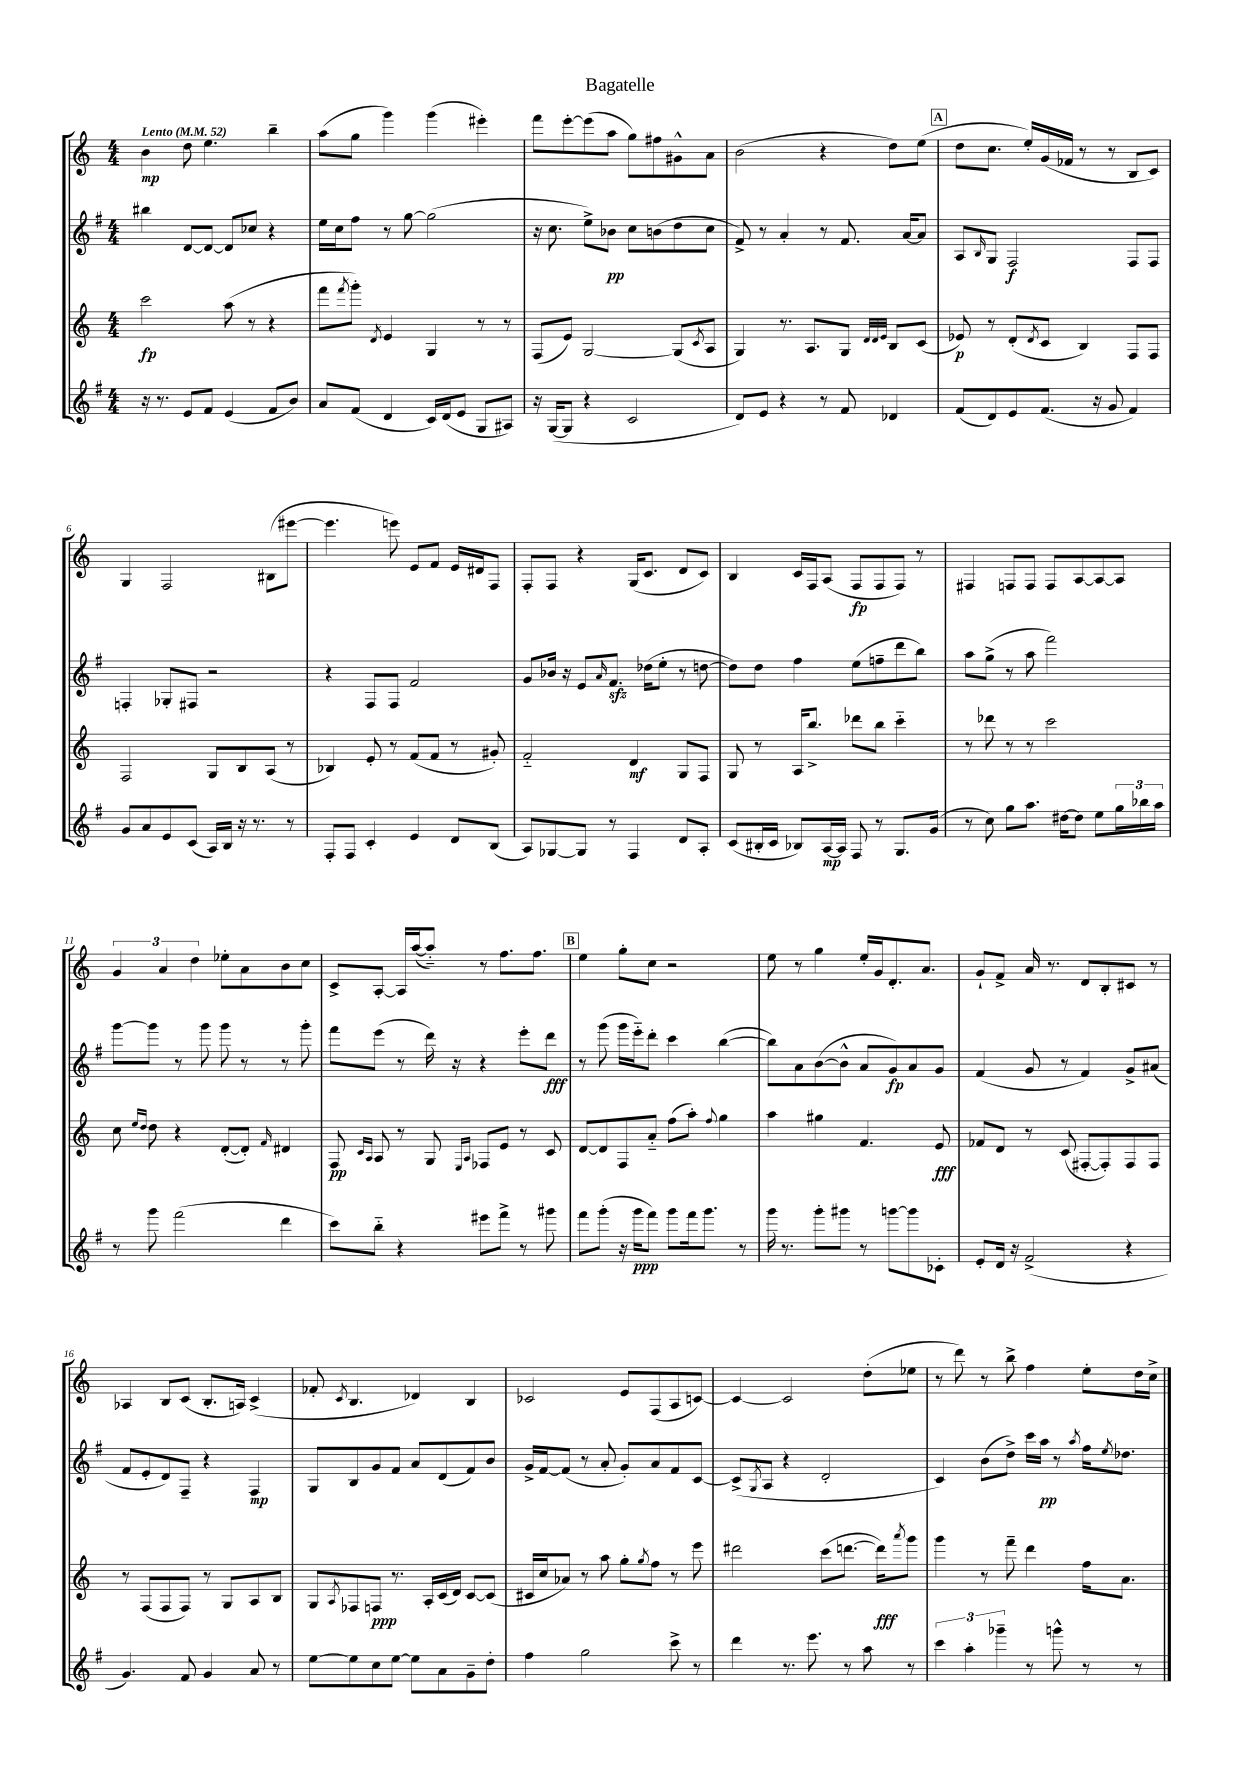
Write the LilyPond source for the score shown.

\header { title = "Bagatelle" }
<<
\new StaffGroup <<
\new Staff = "s0" {
    \clef treble \key c \major \numericTimeSignature \time 4/4 \tempo "Lento" 4 = 52
    b'4\mp d''8 e''4. b''4-- |
    a''8( g''8 g'''4) g'''4( eis'''4-.) |
    f'''8 e'''8~-. e'''8( a''8 g''8) fis''8 gis'8-^ a'8 |
    b'2( r4 d''8) e''8( |
    \mark \markup { \box "A" } d''8 c''8. e''16-.) g'16( fes'16 r8 r8 b8 c'8) |
    g4 f2 bis8( eis'''8~ |
    eis'''4. e'''8) e'8 f'8 e'16 dis'16 f8 |
    f8-. f8 r4 g16( c'8. d'8 c'8) |
    b4 c'16 f16 a8( f8\fp f8 f8) r8 |
    fis4 f8 f8 f8 a8~ a8~ a8 |
    \tuplet 3/2 { g'4 a'4 d''4 } ees''8-. a'8 b'8 c''8 |
    c'8-> a8~-. a16 a''16~( a''8-_) r8 f''8. f''8. |
    \mark \markup { \box "B" } e''4 g''8-. c''8 r2 |
    e''8 r8 g''4 e''16-. g'16 d'8.-. a'8. |
    g'8-! f'8-> a'16 r8. d'8 b8-. cis'8 r8 |
    aes4 b8 c'8( b8.-. a16) c'4->( |
    fes'8-. \acciaccatura { c'8 } b4. des'4) b4 |
    ces'2 e'8 f8( a8 c'8~) |
    c'4~ c'2 d''8-.( ees''8 |
    r8 d'''8) r8 b''8-> f''4 e''8-. d''16 c''16-> \bar "|." |
}
\new Staff = "s1" {
    \clef treble \key g \major \numericTimeSignature \time 4/4
    bis''4 d'8~ d'8~ d'8 ces''8 r4 |
    e''16 c''16 fis''8 r8 g''8~ g''2( |
    r16 c''8. e''8->) bes'8\pp c''8 b'8( d''8 c''8 |
    fis'8->) r8 a'4-. r8 fis'8. a'16~ a'8 |
    \mark \markup { \box "A" } a8 \grace { b16 } g8 fis2\f fis8 fis8 |
    f4-. ges8-. fis8 r2 |
    r4 fis8 fis8 fis'2 |
    g'8 bes'16 r16 e'8 \grace { a'16 } fis'8.\sfz des''16( e''8-. r8 d''8~ |
    d''8) d''8 fis''4 e''8( f''8-- d'''8 b''8) |
    a''8 g''8->( r8 a''8 fis'''2) |
    g'''8~ g'''8 r8 g'''8 g'''8 r8 r8 g'''8-. |
    fis'''8 e'''8( r8 d'''16) r16 r4 e'''8-. d'''8\fff |
    \mark \markup { \box "B" } r8 g'''8( g'''16 e'''16-_) d'''8-. c'''4 b''4~( |
    b''8) a'8 b'8~( b'8-^ a'8 g'8\fp) a'8 g'8 |
    fis'4( g'8 r8 fis'4) g'8-> ais'8( |
    fis'8 e'8-. d'8) fis8-- r4 fis4\mp |
    g8 b8 g'8 fis'8 a'8 d'8( fis'8) b'8 |
    g'16-> fis'16~ fis'8( r8 a'8-. g'8-.) a'8 fis'8 c'8~ |
    c'8->( \acciaccatura { g8 } a8 r4 d'2-. |
    c'4) b'8( d''8->) c'''16 a''16\pp r8 \acciaccatura { a''8 } fis''16 \acciaccatura { e''8 } des''8. \bar "|." |
}
\new Staff = "s2" {
    \clef treble \key c \major \numericTimeSignature \time 4/4
    c'''2\fp a''8( r8 r4 |
    f'''8 \acciaccatura { f'''8 } g'''8-.) \acciaccatura { d'8 } e'4 g4 r8 r8 |
    f8( e'8) g2~ g8( \acciaccatura { c'8 } a8 |
    g4) r8. a8. g8 \grace { d'32 d'32 e'32 } b8 c'8( |
    \mark \markup { \box "A" } ees'8\p) r8 d'8-.( \acciaccatura { d'8 } c'8 b4) f8 f8 |
    f2 g8 b8 a8( r8 |
    bes4) e'8-. r8 f'8( f'8 r8 gis'8-.) |
    f'2-_ d'4\mf g8 f8 |
    g8 r8 a16 b''8.-> des'''8 b''8 c'''4-_ |
    r8 des'''8 r8 r8 c'''2 |
    c''8 \grace { e''16 d''16 } d''8 r4 d'8~-.( d'8-.) \grace { f'16 } dis'4 |
    f8\pp \grace { c'16 a16 } a8 r8 g8 \grace { e16 a16 } fes8 e'8 r8 c'8 |
    \mark \markup { \box "B" } d'8~ d'8 f8 a'8-_ f''8( a''8-.) \appoggiatura { f''8 } g''4 |
    a''4 gis''4 f'4. e'8\fff |
    fes'8 d'8 r8 c'8( fis8~-. fis8-.) fis8 fis8 |
    r8 f8( f8 f8) r8 g8 a8 b8 |
    g8 \acciaccatura { a8 } fes8 f8\ppp r8. a16-. c'16( d'16) c'8~ c'8( |
    cis'16 c''16 aes'8) r8 a''8 g''8-. \acciaccatura { g''8 } f''8 r8 e'''8 |
    dis'''2 c'''8( d'''8.~ d'''16\fff) \acciaccatura { a'''8 } g'''8 |
    g'''4 r8 f'''8-- d'''4 f''16 a'8. \bar "|." |
}
\new Staff = "s3" {
    \clef treble \key g \major \numericTimeSignature \time 4/4
    r16 r8. e'8 fis'8 e'4( fis'8 b'8) |
    a'8 fis'8( d'4 c'16) d'16( e'8 g8 ais8) |
    r16 g16~( g8 r4 c'2 |
    d'8) e'8 r4 r8 fis'8 des'4 |
    \mark \markup { \box "A" } fis'8( d'8) e'8 fis'8.( r16 g'8 fis'4) |
    g'8 a'8 e'8 c'8( a16) b16 r16 r8. r8 |
    fis8-. fis8 c'4-. e'4 d'8 b8( |
    a8) ges8~ ges8 r8 fis4 d'8 a8-. |
    c'8( bis16-. c'16 bes8) a16~\mp a16 fis8 r8 g8. g'16( |
    r8 c''8) g''8 a''8. dis''16~ dis''8 e''8 \tuplet 3/2 { g''16 bes''16 a''16 } |
    r8 g'''8 fis'''2( d'''4 |
    c'''8) b''8-_ r4 eis'''8 fis'''8-> r8 gis'''8 |
    \mark \markup { \box "B" } fis'''8 g'''8-.( r16 g'''16\ppp fis'''8) g'''8 fis'''16 g'''8. r8 |
    g'''16 r8. g'''8-. gis'''8 r8 g'''8~ g'''8 ces'8-. |
    e'8-. d'16 r16 fis'2->( r4 |
    g'4.) fis'8 g'4 a'8 r8 |
    e''8~ e''8 c''8 e''8~ e''8 a'8 g'8-- d''8-. |
    fis''4 g''2 c'''8-> r8 |
    d'''4 r8. e'''8. r8 a''8 r8 |
    \tuplet 3/2 { c'''4 a''4-. ges'''4-- } r8 g'''8-^ r8 r8 \bar "|." |
}
>>
>>
